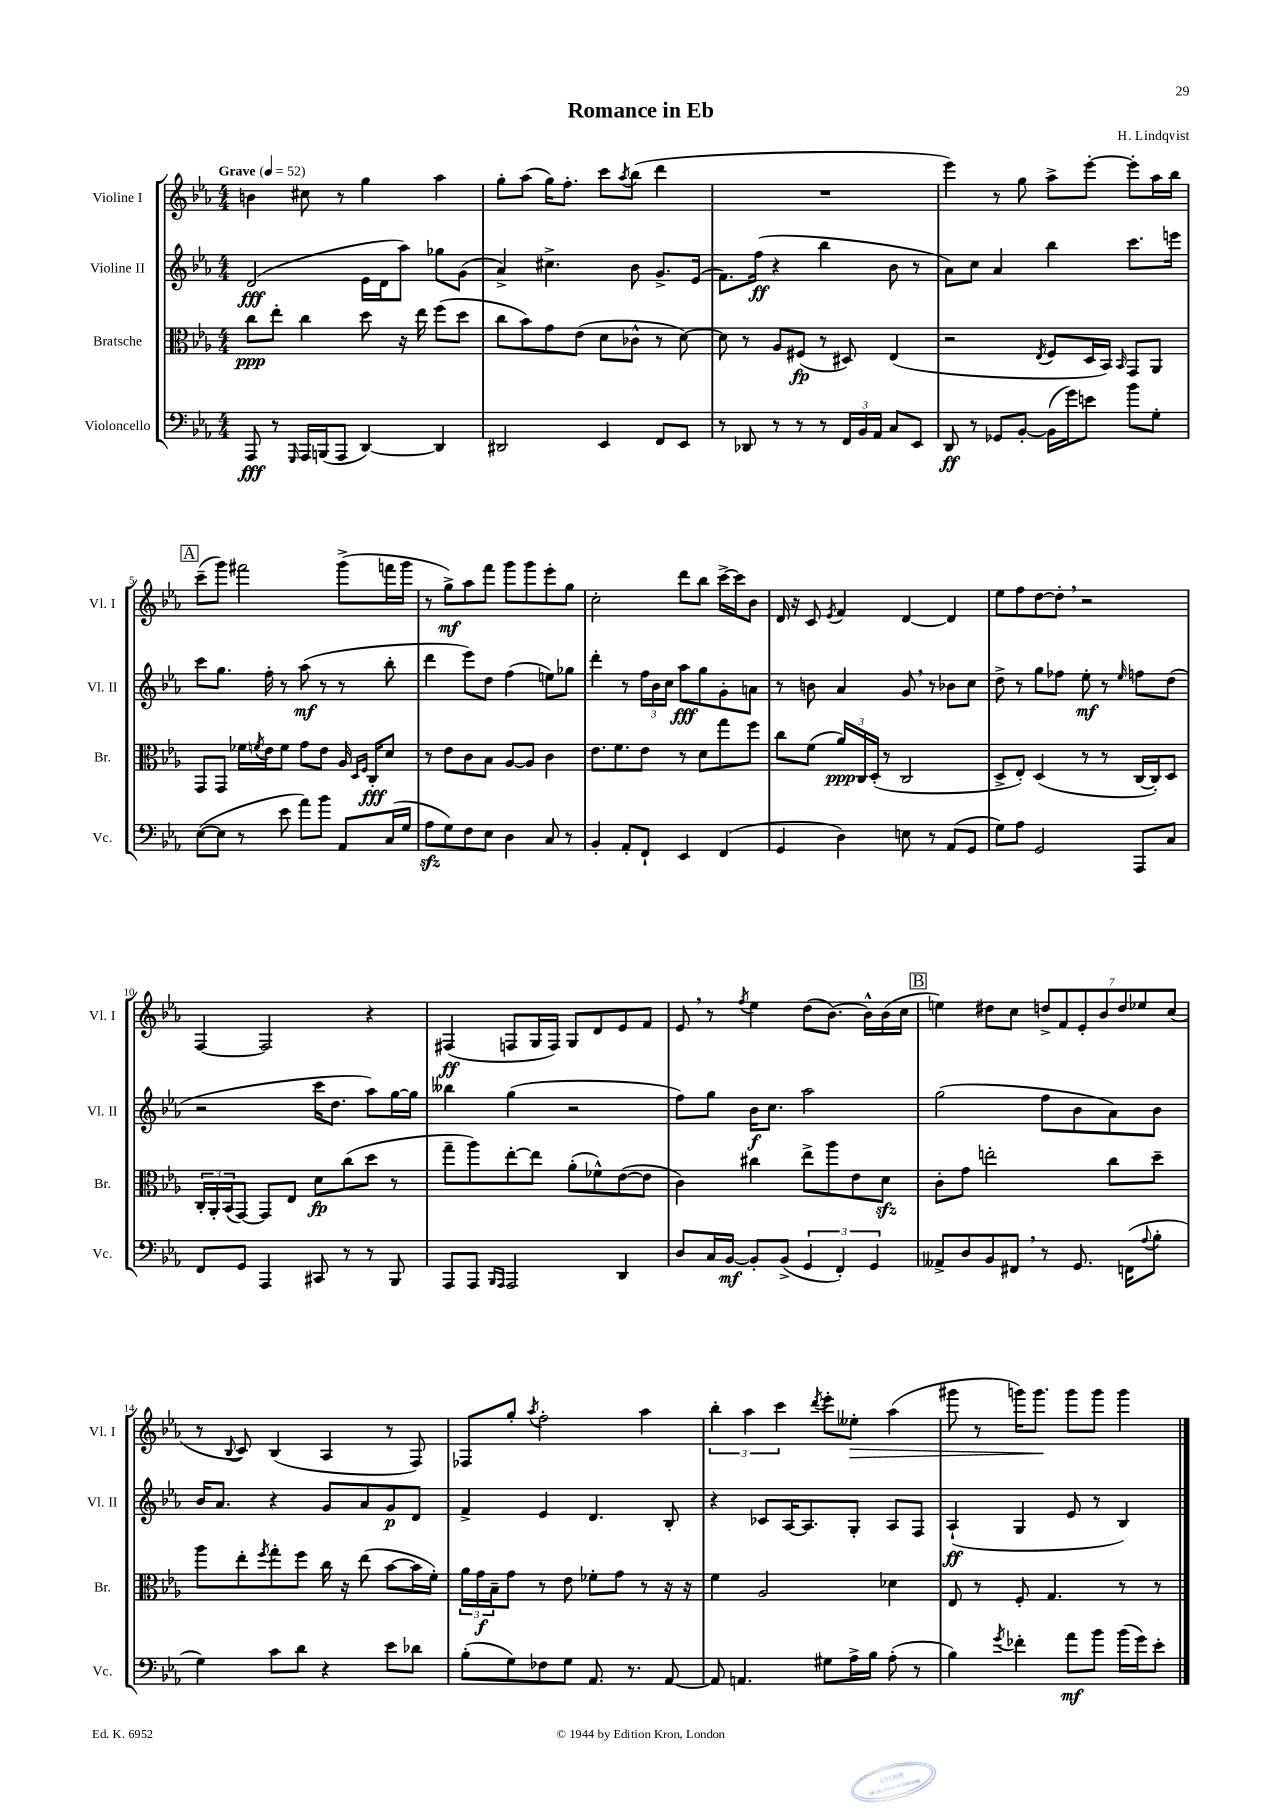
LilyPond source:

\header { title = "Romance in Eb" composer = "H. Lindqvist" }
<<
\new StaffGroup <<
\new Staff = "s0" \with { instrumentName = "Violine I" shortInstrumentName = "Vl. I" } {
    \clef treble \key ees \major \numericTimeSignature \time 4/4 \tempo "Grave" 4 = 52
    b'4 cis''8 r8 g''4 aes''4 |
    g''8-. aes''8( g''16) f''8.-. c'''8 \acciaccatura { aes''8 } bes''8( d'''4 |
    R1 |
    ees'''4) r8 g''8 aes''8-> ees'''8~-. ees'''8-. aes''16 bes''16 |
    \mark \markup { \box "A" } c'''8--( g'''8) fis'''2 g'''8->( f'''16 g'''16 |
    r8 g''8->\mf) aes''8 f'''8 g'''8 g'''8 ees'''8-. g''8 |
    c''2-. d'''8 bes''8 c'''16~-> c'''16 bes'8 |
    d'16 r16 c'8 \acciaccatura { ees'8 } f'4 d'4~ d'4 |
    ees''8 f''8 d''8~ d''8-. \breathe r2 |
    f4~ f2 r4 |
    fis4\ff( f8 g16 f16) g8 d'8 ees'8 f'8 |
    ees'8 \breathe r8 \acciaccatura { f''8 } ees''4 d''8( bes'8.~) bes'16-^ bes'16( c''16 |
    \mark \markup { \box "B" } e''4) dis''8 c''8 \tuplet 7/4 { d''8-> f'8 ees'8-. bes'8 d''8 ees''8 c''8( } |
    r8 \appoggiatura { bes8 } c'8) bes4( aes4 r8 f8) |
    fes8 g''8-. \acciaccatura { aes''8 } f''2-. aes''4 |
    \tuplet 3/2 { bes''4-. aes''4 c'''4 } \acciaccatura { d'''8 } ees'''8-. eeses''8-.\> aes''4( |
    gis'''8 r8 g'''16) g'''8.\! g'''8 g'''8 g'''4 \bar "|." |
}
\new Staff = "s1" \with { instrumentName = "Violine II" shortInstrumentName = "Vl. II" } {
    \clef treble \key ees \major \numericTimeSignature \time 4/4
    d'2\fff( ees'16 d'16 aes''8) ges''8 g'8( |
    aes'4->) cis''4.-> bes'8 g'8.-> ees'16( |
    f'8.) f''16\ff( r4 bes''4 bes'8 r8 |
    aes'8) c''8 aes'4 bes''4 c'''8. e'''16 |
    \mark \markup { \box "A" } c'''8 g''8. f''16-. r8 aes''8\mf( r8 r8 bes''8-. |
    d'''4 ees'''8) d''8 f''4( e''8) ges''8 |
    d'''4-. r8 \tuplet 3/2 { f''16 bes'16 c''16 } aes''8\fff g''8 g'8-. a'8 |
    r8 b'8 aes'4 g'8 \breathe r8 bes'8 c''8 |
    d''8-> r8 g''8 fes''8 ees''8-.\mf r8 \grace { ees''16 } f''8 d''8( |
    r2 c'''16 d''8. aes''8) g''16~ g''16 |
    beses''4 g''4( r2 |
    f''8) g''8 bes'16\f c''8. aes''2 |
    \mark \markup { \box "B" } g''2( f''8 bes'8 aes'8) bes'8 |
    bes'16 aes'8. r4 g'8 aes'8 g'8\p d'8 |
    f'4-> ees'4 d'4. bes8-. |
    r4 ces'8 aes16~ aes8. g8-. aes8 f8 |
    aes4-!\ff( g4 ees'8 r8 bes4) \bar "|." |
}
\new Staff = "s2" \with { instrumentName = "Bratsche" shortInstrumentName = "Br." } {
    \clef alto \key ees \major \numericTimeSignature \time 4/4
    c''8\ppp ees''8-. c''4 d''8 r16 ees''16 f''8( d''8 |
    c''8 bes'8) g'8 ees'8( d'8 ces'8-^ r8 d'8~) |
    d'8 r8 aes8 fis8\fp( r8 dis8) ees4( |
    r2 \acciaccatura { ees8 } f8 d16 bes,16) \grace { bes,16 } g,8 aes,8 |
    \mark \markup { \box "A" } g,8 g,8 fes'16 \acciaccatura { f'8 } ees'16 f'8 g'8 ees'8 aes16 \grace { d16 f16 } c16-.\fff d'8 |
    r8 ees'8 c'8 bes8 aes8~ aes8 c'4 |
    ees'8. f'8. ees'8 r8 d'8 g''8 f''8 |
    c''8 f'8( \tuplet 3/2 { aes'16\ppp) c16 d16-.( } r8 c2 |
    d8-> ees8-.) d4( r8 r8 c16~ c16-.) d8 |
    \tuplet 3/2 { c16-. aes,16-. bes,16( } g,8~) g,8 ees8 d'8\fp c''8( d''8 r8 |
    g''8-- aes''8) ees''8~-. ees''8 aes'8-.( fes'8-^) ees'8~( ees'8 |
    c'4) cis''4 ees''8-> aes''8 ees'8 d'8\sfz |
    \mark \markup { \box "B" } c'8-. g'8 e''2-. c''8 d''8-- |
    aes''8 ees''8-. \acciaccatura { f''8 } g''8-. f''8 c''16 r16 ees''8( bes'8~ bes'16 f'16-.) |
    \tuplet 3/2 { aes'16 g'16\f bes16-- } g'8 r8 ees'8 fes'8-. g'8 r8 r16 r16 |
    f'4 aes2 des'4 |
    ees8 r8 f8-. g4. r8 r8 \bar "|." |
}
\new Staff = "s3" \with { instrumentName = "Violoncello" shortInstrumentName = "Vc." } {
    \clef bass \key ees \major \numericTimeSignature \time 4/4
    aes,,8\fff r8 \grace { g,,16 } aes,,16 b,,16( aes,,8 d,4~) d,4 |
    dis,2 ees,4 f,8 ees,8 |
    r8 des,8 r8 r8 r8 \tuplet 3/2 { f,16 bes,16 aes,16 } c8 ees,8 |
    d,8\ff r8 ges,8 bes,8~-. bes,16( g'16) e'8 bes'8 g8-. |
    \mark \markup { \box "A" } ees8~( ees8 r8 ees'8 aes'8) bes'8 aes,8 c16( g16 |
    aes8\sfz g8) f8 ees8 d4 c8 r8 |
    bes,4-. aes,8-. f,8-! ees,4 f,4( |
    g,4 d4) e8 r8 aes,8( g,8 |
    g8) aes8 g,2 aes,,8 c8 |
    f,8 g,8 aes,,4 cis,8 r8 r8 bes,,8 |
    aes,,8 aes,,8 \grace { bes,,16 aes,,16 } aes,,2 d,4 |
    d8 c16 bes,16~\mf bes,8-. bes,8->( \tuplet 3/2 { g,4 f,4-.) g,4 } |
    \mark \markup { \box "B" } aeses,8-> d8 bes,8 fis,8 \breathe r8 g,8. f,16( \appoggiatura { aes8 } bes8-. |
    g4) c'8 d'8 r4 ees'8 des'8 |
    bes8-.( g8) fes8 g8 aes,8. r8. aes,8~ |
    aes,8 a,4. gis8 aes16-> bes16 aes8-.( r8 |
    bes4) \acciaccatura { g'8 } fes'4-. aes'8\mf bes'8 bes'16( g'16) ees'8-. \bar "|." |
}
>>
>>
